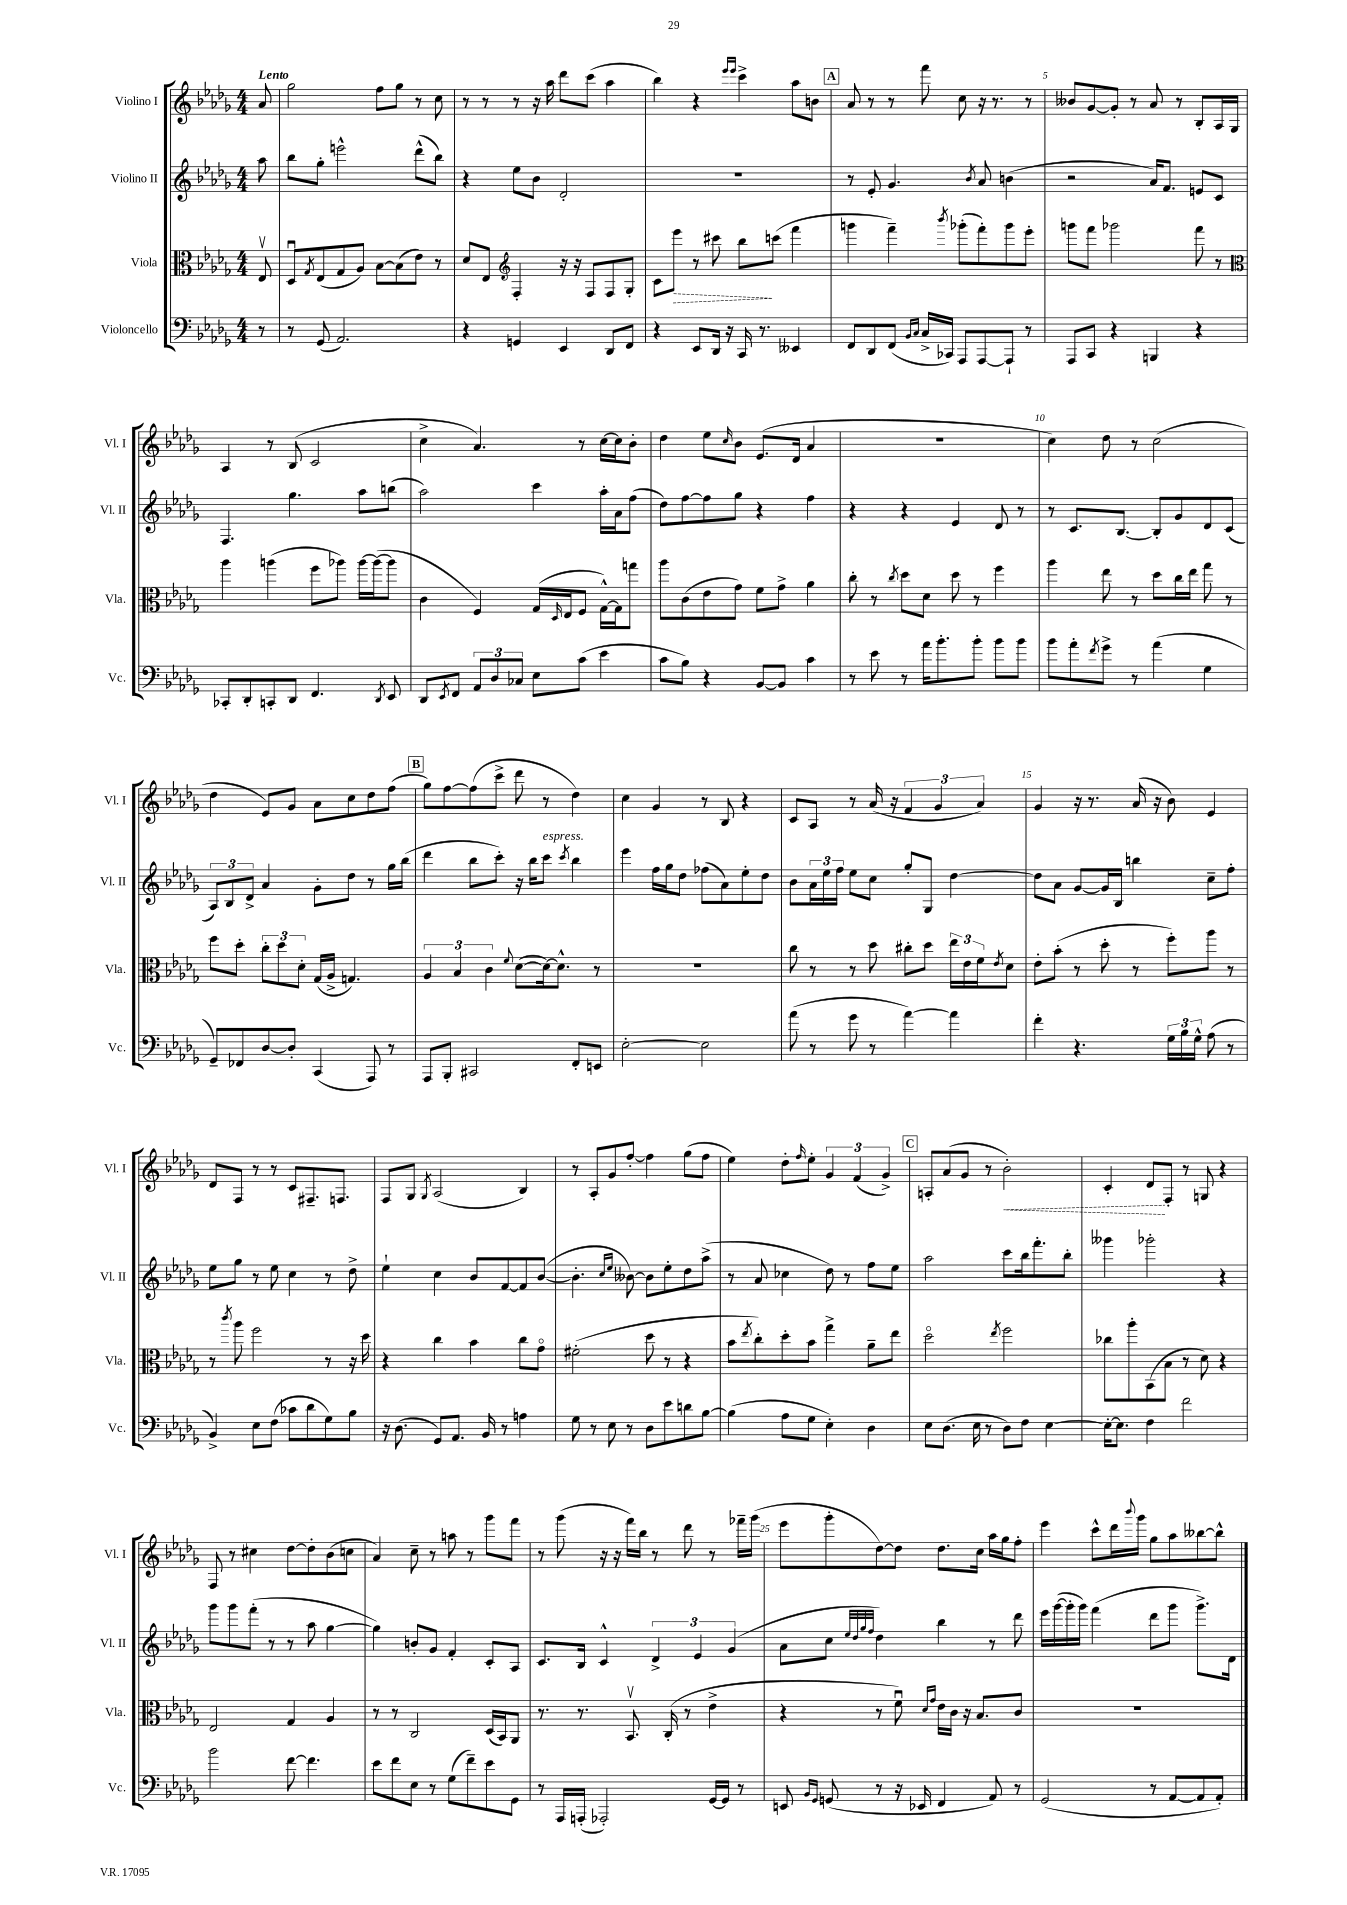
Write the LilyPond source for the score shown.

<<
\new StaffGroup <<
\new Staff = "s0" \with { instrumentName = "Violino I" shortInstrumentName = "Vl. I" } {
    \clef treble \key des \major \numericTimeSignature \time 4/4 \partial 8 \tempo "Lento"
    aes'8 |
    ges''2 f''8 ges''8 r8 c''8 |
    r8 r8 r8 r16 aes''16 des'''8 c'''8( aes''4 |
    bes''4) r4 \grace { ees'''16 ees'''16 } c'''4-> aes''8 b'8 |
    \mark \markup { \box "A" } aes'8 r8 r8 f'''8 c''8 r16 r8. r8 |
    beses'8 ges'8~ ges'8-. r8 aes'8 r8 bes8-. aes16 ges16 |
    aes4 r8 bes8( c'2 |
    c''4-> aes'4.) r8 c''16~ c''16 bes'8-. |
    des''4 ees''8 \grace { c''16 } bes'8 ees'8.( des'16 aes'4 |
    R1 |
    c''4) des''8 r8 c''2( |
    des''4 ees'8) ges'8 aes'8 c''8 des''8 f''8( |
    \mark \markup { \box "B" } ges''8) f''8~ f''8( c'''8-> des'''8 r8 des''4) |
    c''4 ges'4 r8 bes8 r4 |
    c'8 aes8 r8 aes'16( r16 \tuplet 3/2 { f'4 ges'4 aes'4) } |
    ges'4 r16 r8. aes'16( r16 bes'8) ees'4 |
    des'8 f8 r8 r8 c'8 fis8.-- f8. |
    f8 ges8 \acciaccatura { ges8 } aes2( bes4) |
    r8 aes8-. ges'8 f''8~-. f''4 ges''8( f''8 |
    ees''4) des''8-. \grace { f''16 } ees''8-. \tuplet 3/2 { ges'4 f'4( ges'4->) } |
    \mark \markup { \box "C" } a8-. aes'8( ges'8 r8 \once \override Hairpin.style = #'dashed-line bes'2-.\<) |
    c'4-. des'8\! f8-. r8 g8 r4 |
    f8 r8 cis''4 des''8~ des''8-. bes'8( c''8 |
    aes'4) c''8-- r8 a''8 r8 ges'''8 f'''8 |
    r8 ges'''8( r16 r16 f'''16) bes''16 r8 des'''8 r8 fes'''16-- ges'''16( |
    ees'''8 ges'''8-. des''8~) des''8 des''8. c''16 aes''16 ges''16 f''8-. |
    ees'''4 c'''8-^ des'''16 \appoggiatura { bes'''8 } ges'''16 ges''8 aes''8 beses''8~ beses''8-^ \bar "|." |
}
\new Staff = "s1" \with { instrumentName = "Violino II" shortInstrumentName = "Vl. II" } {
    \clef treble \key des \major \numericTimeSignature \time 4/4 \partial 8
    aes''8 |
    bes''8 ges''8-. e'''2-^ des'''8-^( bes''8) |
    r4 ees''8 bes'8 des'2-. |
    R1 |
    \mark \markup { \box "A" } r8 ees'8-. ges'4. \acciaccatura { bes'8 } aes'8 b'4( |
    r2 aes'16) f'8. e'8 c'8 |
    f4. ges''4. aes''8 b''8( |
    aes''2) c'''4 aes''16-. aes'16 f''8( |
    des''8) f''8~ f''8 ges''8 r4 f''4 |
    r4 r4 ees'4 des'8 r8 |
    r8 c'8. bes8.~ bes8-. ges'8 des'8 c'8( |
    \tuplet 3/2 { aes8) bes8 des'8-> } aes'4 ges'8-. des''8 r8 ges''16 bes''16( |
    \mark \markup { \box "B" } des'''4 bes''8 c'''8-.) r16 bes''16 c'''8^\markup { \italic "espress." } \acciaccatura { c'''8 } bes''4 |
    ees'''4 f''16 ges''16 des''8 fes''8( aes'8) ees''8-. des''8 |
    bes'8 \tuplet 3/2 { aes'16 ees''16 f''16 } ees''8 c''8 ges''8-. ges8 des''4~ |
    des''8 aes'8 ges'8~ ges'16 bes16 b''4 c''8-- f''8-. |
    ees''8 ges''8 r8 ees''8 c''4 r8 des''8-> |
    ees''4-! c''4 bes'8 f'8~ f'8 bes'8~( |
    bes'4.-. \grace { c''16 ees''16 } beses'8~) beses'8 ees''8-. des''8 aes''8->( |
    r8 aes'8 ces''4 des''8) r8 f''8 ees''8 |
    \mark \markup { \box "C" } aes''2 c'''8 bes''16 f'''8.-. bes''8-. |
    geses'''4 ges'''2-. r4 |
    ges'''8 ges'''8 f'''8-.( r8 r8 aes''8 ges''4~ |
    ges''4) b'8-. ges'8 f'4-. c'8-. aes8 |
    c'8. bes16 c'4-^ \tuplet 3/2 { des'4-> ees'4 ges'4( } |
    aes'8 c''8 \grace { ees''32 des''32 ges''32 f''32 } des''4) bes''4 r8 des'''8 |
    ees'''16 ges'''16~( ges'''16-. ges'''16) f'''4( des'''8 ges'''8 ges'''8.->) des'16 \bar "|." |
}
\new Staff = "s2" \with { instrumentName = "Viola" shortInstrumentName = "Vla." } {
    \clef alto \key des \major \numericTimeSignature \time 4/4 \partial 8
    ees8\upbow |
    des8\downbow \acciaccatura { ges8 } ees8( ges8 aes8) bes8~ bes8( ees'8) r8 |
    des'8 ees8 \clef treble f4-. r16 r16 f8 f8 ges8-. |
    c'8 \once \override Hairpin.style = #'dashed-line ees'''8\> r8 cis'''8 bes''8\! c'''8( f'''4 |
    \mark \markup { \box "A" } g'''4 f'''4--) \acciaccatura { bes'''8 } ges'''8-.( f'''8-.) ges'''8 ees'''8-. |
    g'''8 f'''8 ges'''2 f'''8 r8 |
    \clef alto aes''4 a''4( f''8 aes''8) aes''16~ aes''16~( aes''8 |
    c'4 f4) ges16( \grace { des16 } ees16 f8 ges16~-^) ges16 g''8 |
    aes''8 c'8( ees'8 ges'8) f'8 ges'8-> aes'4 |
    c''8-. r8 \acciaccatura { c''8 } des''8 des'8 des''8 r8 f''4 |
    aes''4 ees''8 r8 des''8 c''16 ees''16 ges''8 r8 |
    f''8 des''8-. \tuplet 3/2 { c''8-. des''8 des'8-. } ges16( aes16-> g4.) |
    \mark \markup { \box "B" } \tuplet 3/2 { aes4 bes4 c'4 } \appoggiatura { f'8 } des'8~( des'16~) des'8.-^ r8 |
    R1 |
    c''8 r8 r8 des''8 cis''8-. des''8 \tuplet 3/2 { ees''16 ees'16 f'16 } \acciaccatura { ees'8 } des'8 |
    ees'8-. bes'8-.( r8 des''8-. r8 f''8-.) aes''8 r8 |
    r8 \acciaccatura { c'''8 } aes''8 f''2 r8 r16 des''16 |
    r4 c''4 bes'4 c''8 ges'8\flageolet |
    fis'2-.( des''8 r8 r4 |
    bes'8 \acciaccatura { ees''8 } c''8-.) des''8-. bes'8 ges''4-> aes'8-- ees''8 |
    \mark \markup { \box "C" } des''2\flageolet \acciaccatura { ees''8 } f''2 |
    ces''8 aes''8-. bes,8( bes8 r8 des'8) r4 |
    ees2 ges4 aes4 |
    r8 r8 c2 des16( bes,16) aes,8 |
    r8. r8. bes,8.\upbow c16-.( r8 ees'4-> |
    r4 r8 f'8\downbow) \grace { des'16 ges'16 } ees'16 c'16 r16 bes8. c'8 |
    R1 \bar "|." |
}
\new Staff = "s3" \with { instrumentName = "Violoncello" shortInstrumentName = "Vc." } {
    \clef bass \key des \major \numericTimeSignature \time 4/4 \partial 8
    r8 |
    r8 ges,8( aes,2.) |
    r4 g,4 ees,4 des,8 f,8 |
    r4 ees,8 des,16 r16 c,16 r8. eeses,4 |
    \mark \markup { \box "A" } f,8 des,8 f,8( \grace { bes,16 c16 } c16-> ces,16) aes,,8 aes,,8~ aes,,8-! r8 |
    aes,,8 c,8 r4 b,,4 r4 |
    ces,8-. des,8-. c,8-. des,8 f,4. \acciaccatura { des,8 } ees,8 |
    des,8 \acciaccatura { ees,8 } f,8 \tuplet 3/2 { aes,8 des8 ces8 } ees8 c'8( ees'4 |
    c'8 bes8) r4 bes,8~ bes,8 c'4 |
    r8 ees'8 r8 aes'16 bes'8.-. bes'8-. bes'8 bes'8 |
    bes'8 aes'8-. \acciaccatura { f'8 } ges'8-> r8 aes'4( ges4 |
    ges,8--) fes,8 des8~ des8-. c,4( aes,,8) r8 |
    \mark \markup { \box "B" } aes,,8 bes,,8-. cis,2 f,8-. e,8 |
    ees2~-. ees2 |
    aes'8( r8 ges'8 r8 aes'4~) aes'4 |
    f'4-. r4. \tuplet 3/2 { ges16 bes16 ges16-^ } aes8( r8 |
    bes,4->) ees8 f8( ces'8 des'8 ges8) bes8 |
    r16 des8.( ges,8) aes,8. bes,16 r8 a4 |
    ges8 r8 ees8 r8 des8 ees'8 d'8 bes8~ |
    bes4( aes8 ges8 ees4-.) des4 |
    \mark \markup { \box "C" } ees8 des8.( ees16 r8 des8) f8 ees4~ |
    ees16~-. ees8. f4 f'2 |
    bes'2 f'8~ f'4. |
    ees'8 f'8 ees8 r8 ges8( f'8--) ees'8 ges,8 |
    r8 aes,,16 a,,16-.( aes,,2-.) ges,16~ ges,16 r8 |
    e,8 \grace { bes,16 ges,16 } g,8( r8 r16 ees,16 f,4 aes,8) r8 |
    ges,2( r8 aes,8~ aes,8 aes,8-.) \bar "|." |
}
>>
>>
\layout { \context { \Score \override BarNumber.break-visibility = ##(#f #t #t) barNumberVisibility = #(every-nth-bar-number-visible 5) } }
